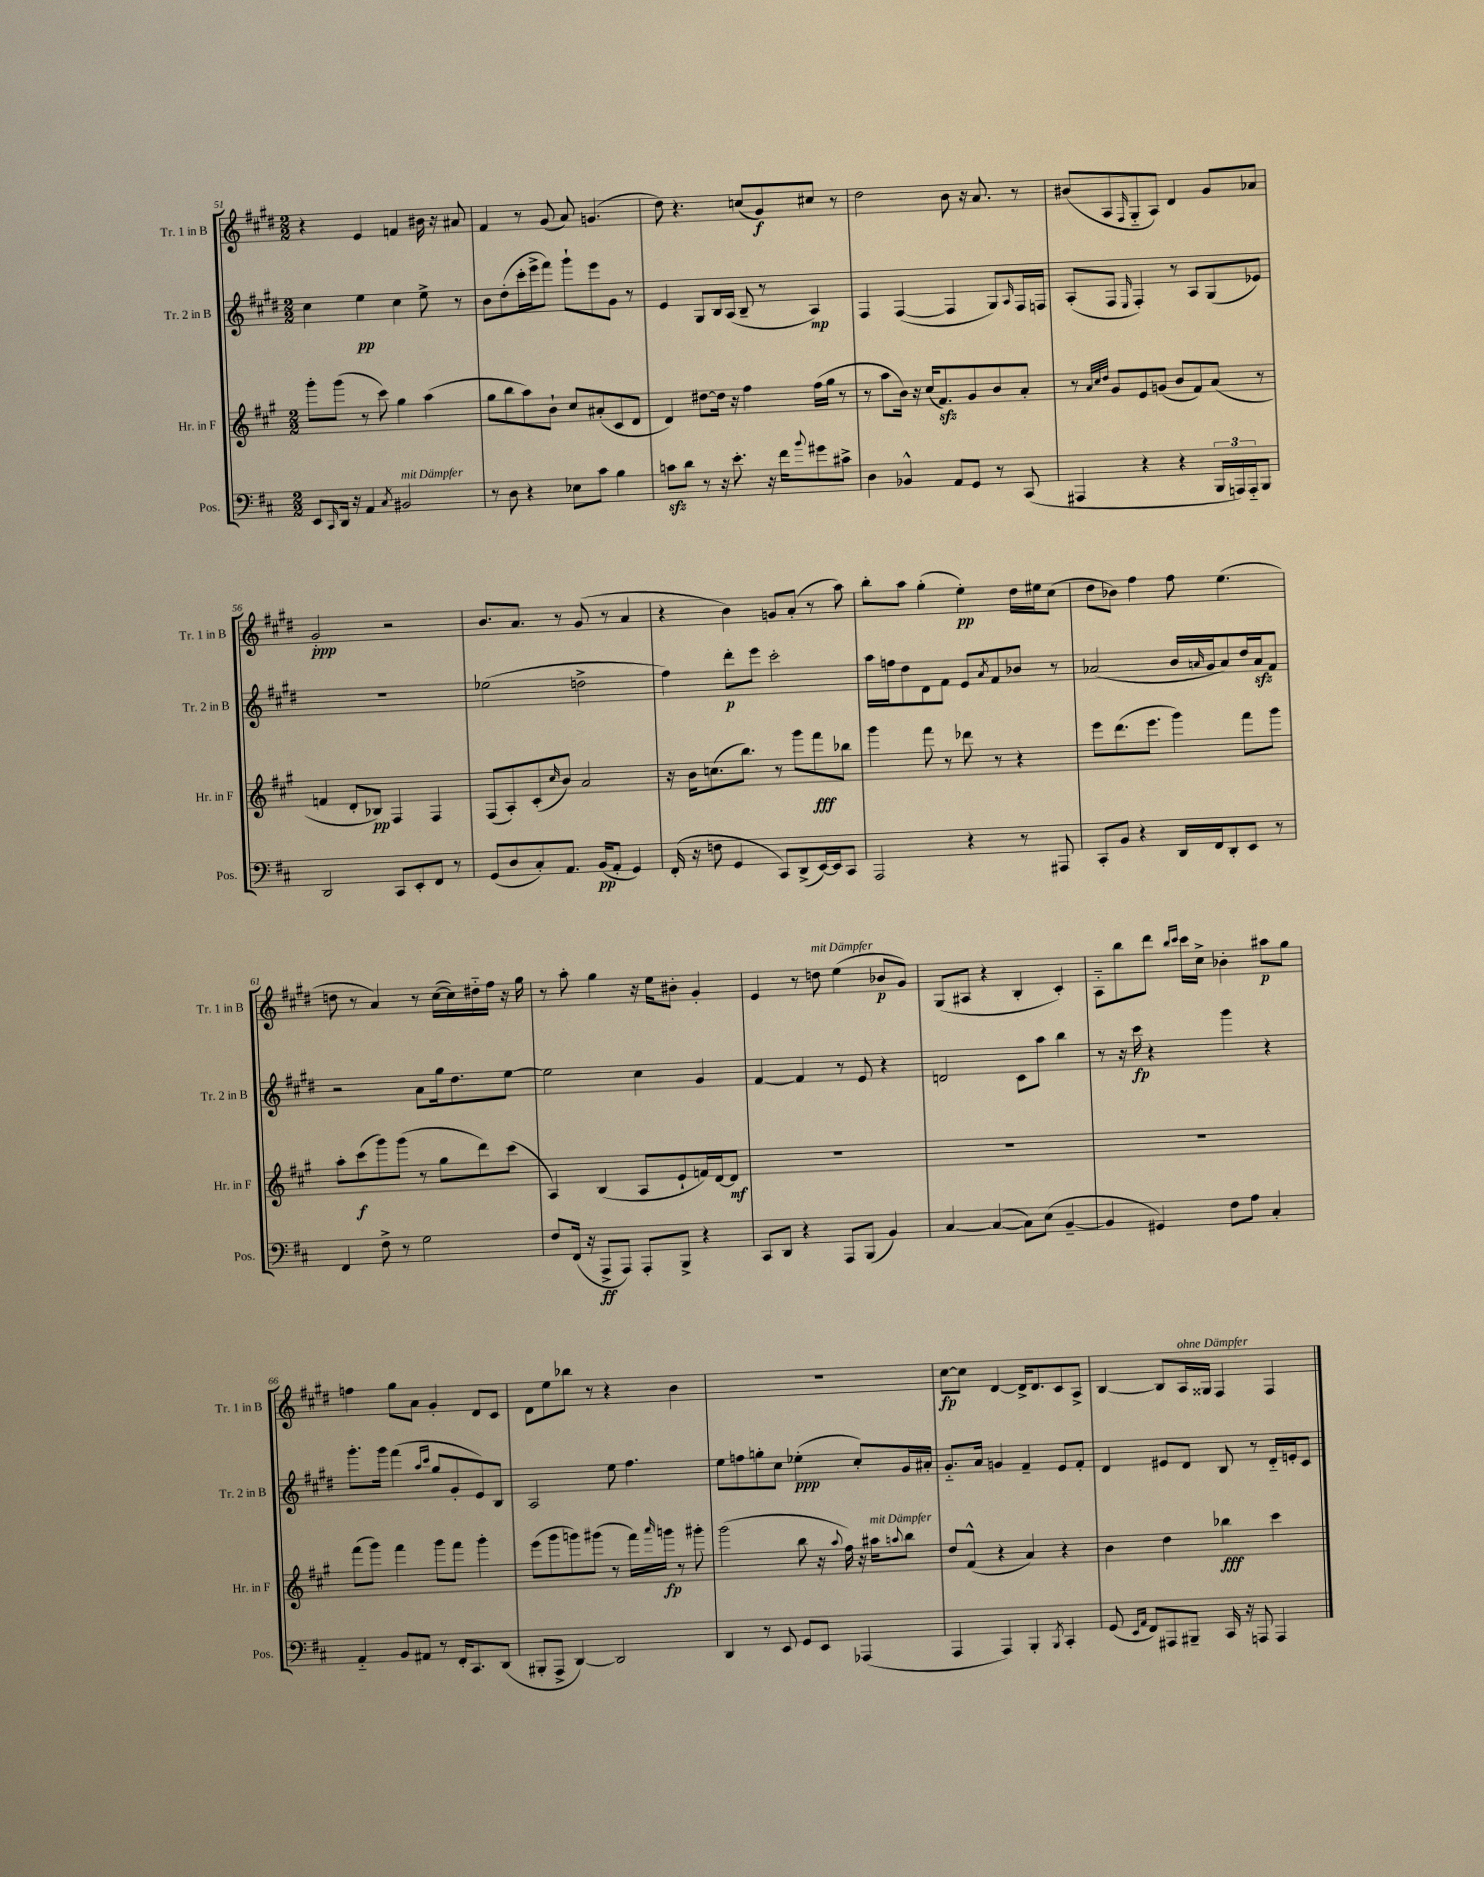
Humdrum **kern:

**kern	**kern	**kern	**kern
*staff4	*staff3	*staff2	*staff1
*clefF4	*clefG2	*clefG2	*clefG2
*k[f#c#]	*k[f#c#g#]	*k[f#c#g#d#]	*k[f#c#g#d#]
*M2/2	*M2/2	*M2/2	*M2/2
8EE	8ggg#'	4cc#	4r
16qqCC#	.	.	.
16DD	(8ggg#	.	.
16r	.	.	.
4AA	8r	4ee	4e
.	8ccc#)	.	.
8qC#	.	.	.
2BB#	4gg#	4cc#	4f
.	(4aa	8ee^	16b#
.	.	.	16r
.	.	8r	8a#
=	=	=	=
8r	8gg#	8b	4f#
8D	8bb	(8dd#'	.
4r	8aa)	16ccc#'	8r
.	.	16eee^	.
.	8b`	8fff#)	(8g#
8E-	8cc#	8ggg#`	8a)
8c#	(8a#'	8eee	(4.g
4B	8c#	8g#	.
.	8d	8r	.
=	=	=	=
8c	4d)	4e	8dd#)
8d	.	.	4.r
8r	[8dd#	8G#	.
16r	16dd#]	16B	.
8.e'	16r	(16A	.
.	4ff#	8B~	(8cc
16r	.	8r	8g#)
16f#	.	.	.
8qqb	.	.	.
8g#	(16ff#	4A)	8cc#
.	16gg#	.	.
8c#^	8r	.	8r
=	=	=	=
4D	8r	4F#	2dd#
.	8aa	.	.
4BB-^^	16b)	([4F#	.
.	16r	.	.
.	(16cc#	.	.
.	8.f#)	.	.
8AA	.	4F#]	8b
8GG	8g#	.	16r
.	.	.	8.a
8r	8b	8G#)	.
.	.	16qqA	.
(8CC#	8a'	16F#	8r
.	.	16F	.
=	=	=	=
4AAA#	8r	(8A'	(8b#
.	32qqa	.	.
.	32qqcc#	.	.
.	32qqdd	.	.
.	8g#	8F#	8A
.	.	16qqE	16qqF#
4r	8e	4F#')	8G#'~
.	(8g	.	8A)
4r	8b	8r	4d#
.	8f#)	8A	.
24BBB	(8a	(8G#	8g#
24AAA)	.	.	.
24AAA'~	.	.	.
8BBB	8r	8e-)	8a-
=	=	=	=
2DD	4f	1r	2g#'
.	8d'	.	.
.	8B-)	.	.
8CC#	4F#	.	2r
8EE'	.	.	.
8FF#	4F#	.	.
8r	.	.	.
=	=	=	=
(8GG	(8F#	(2ee-	8.b
8D	8A')	.	.
.	.	.	8.a
8C#')	(8c#'	.	.
.	16qqcc#	.	.
8.AA	8b)	.	8r
.	2a	2dd^	(8g#
(16BB	.	.	.
8AA'	.	.	8r
4GG)	.	.	4a
=	=	=	=
(16FF#'	16r	4ff#)	4r
16r	16b	.	.
8F	(8.cc	.	.
4GG	.	8ddd#'	4b)
.	8.bb)	.	.
.	.	8eee	.
8CC#)	8r	2ccc#'	8g
(8DD^	8ggg#	.	(8a'
[16EE)	8fff#	.	8r
16EE]	.	.	.
8CC#	8bb-	.	8aa)
=	=	=	=
2AAA	4ggg#	16aa	8bb'
.	.	16ff	.
.	.	8dd#	8aa
.	8fff#	8d#	(4gg#'
.	8r	8f#	.
4r	8ddd-	8e	4ee')
.	.	8qa	.
.	8r	8f#	.
8r	4r	8b-	16dd#
.	.	.	16ee#
8AAA#	.	8r	(8cc#
=	=	=	=
8CC#'	8eee	(2a-	8dd#
8BB	(8.ddd	.	8b-)
4r	.	.	4ff#
.	8.eee	.	.
16DD	4ggg#)	16b	8ff#
.	.	16qqa	.
16FF#	.	16g#	.
8DD'	.	8a)	(4.ee
8EE	8fff#	16dd#	.
.	.	16a	.
8r	8ggg#	8f#	.
=	=	=	=
4FF#	8aa'	2r	8dd
.	(8ccc#	.	8r
8F#^	8ggg#)	.	4a)
8r	(8ggg#	.	.
2G	8r	8a	8r
.	8gg#	16gg#	([16cc#
.	.	8.dd#	16cc#])
.	8ddd)	.	16dd#'~
.	.	.	16ff#
.	(8ccc#	[8ee	16r
.	.	.	16gg#
=	=	=	=
8F#	4A)	2ee]	8r
(16FF#	.	.	8aa'
16r	.	.	.
8AAA^	(4B	.	4gg#
8AAA)	.	.	.
8AAA'	8A	4cc#	16r
.	.	.	16ee
8BBB^	8e`	.	8b#'
4r	16f)	4g#	4g#'
.	[16d	.	.
.	8d]	.	.
=	=	=	=
8CC#	1r	[4f#	4e
8DD	.	.	.
4r	.	4f#]	8r
.	.	.	8dd
8AAA	.	8r	(4ee
(8BBB	.	8e	.
4BB)	.	4r	8b-
.	.	.	8g#)
=	=	=	=
[4C#	1r	2d	(8G#
.	.	.	8A#
(4C#_	.	.	4r
8C#])	.	8c#	4B'
(8E	.	8aa	.
[4BB~	.	4bb	4c#')
=	=	=	=
4BB]	1r	8r	8A'~
.	.	16r	8bb
.	.	16ccc#	.
4GG#)	.	4r	8ddd#
.	.	.	16qqbb
.	.	.	16qqccc#
.	.	.	16ccc#
.	.	.	16cc#^
8F#	.	4ggg#	4b-'
8A	.	.	.
4C#'	.	4r	8aa#
.	.	.	8gg#
=	=	=	=
4AA'~	(8fff#	8.ggg#'	4ff
.	8ggg#)	.	.
.	.	16ggg#	.
8BB	4fff#	(4fff#	8gg#
8AA#	.	.	8a
.	.	16qqaa	.
.	.	16qqccc#	.
8r	8ggg#	8gg#	4g#'
16FF#'	8fff#	8g#'	.
8.CC#	.	.	.
.	4ggg#'	8e)	8d#
(8DD	.	8B	8c#
=	=	=	=
8BBB#'	(8eee	2A	8d#
8AAA^	8ggg#	.	8ee
[4DD)	8ggg)	.	8bb-
.	(8ggg#	.	8r
2DD]	8r	8ee	4r
.	16fff#)	4.ff#	.
.	16qqaaa	.	.
.	16ggg	.	.
.	8r	.	4b
.	8ggg#'	.	.
=	=	=	=
4DD	(2ggg#	8ee	1r
.	.	8ff	.
8r	.	8gg'	.
8EE	.	8cc#	.
8GG	8bb	(4ee-'	.
8EE	16r	.	.
.	8qqaa	.	.
.	16ff#)	.	.
(4AAA-	16r	8cc#')	.
.	16aa#	.	.
.	8qqaa	.	.
.	8bb	16g#	.
.	.	16a#'	.
=	=	=	=
4AAA	8dd	8.g#'~	[8cc#
.	(8f#^^	.	8cc#]
.	.	16a	.
4AAA)	4r	4g	[4d#
4BBB'	4a)	4f#~	16d#^]
.	.	.	8.d#
8qBBB	.	.	.
4CC#'	4r	8e	8c#
.	.	8f#'	8A^
=	=	=	=
(8GG	4b	4d#	[4B
16qqEE	.	.	.
16qqAA	.	.	.
8FF#)	.	.	.
8AAA#	4dd	8e#	8B]
8BBB#~	.	8d#	16A
.	.	.	16G##
16CC#	4bb-	8B	4F#
16r	.	.	.
8AAA	.	8r	.
4AAA	4ccc#	16d#'~	4F#
.	.	16e'	.
.	.	8c#	.
==	==	==	==
*-	*-	*-	*-
